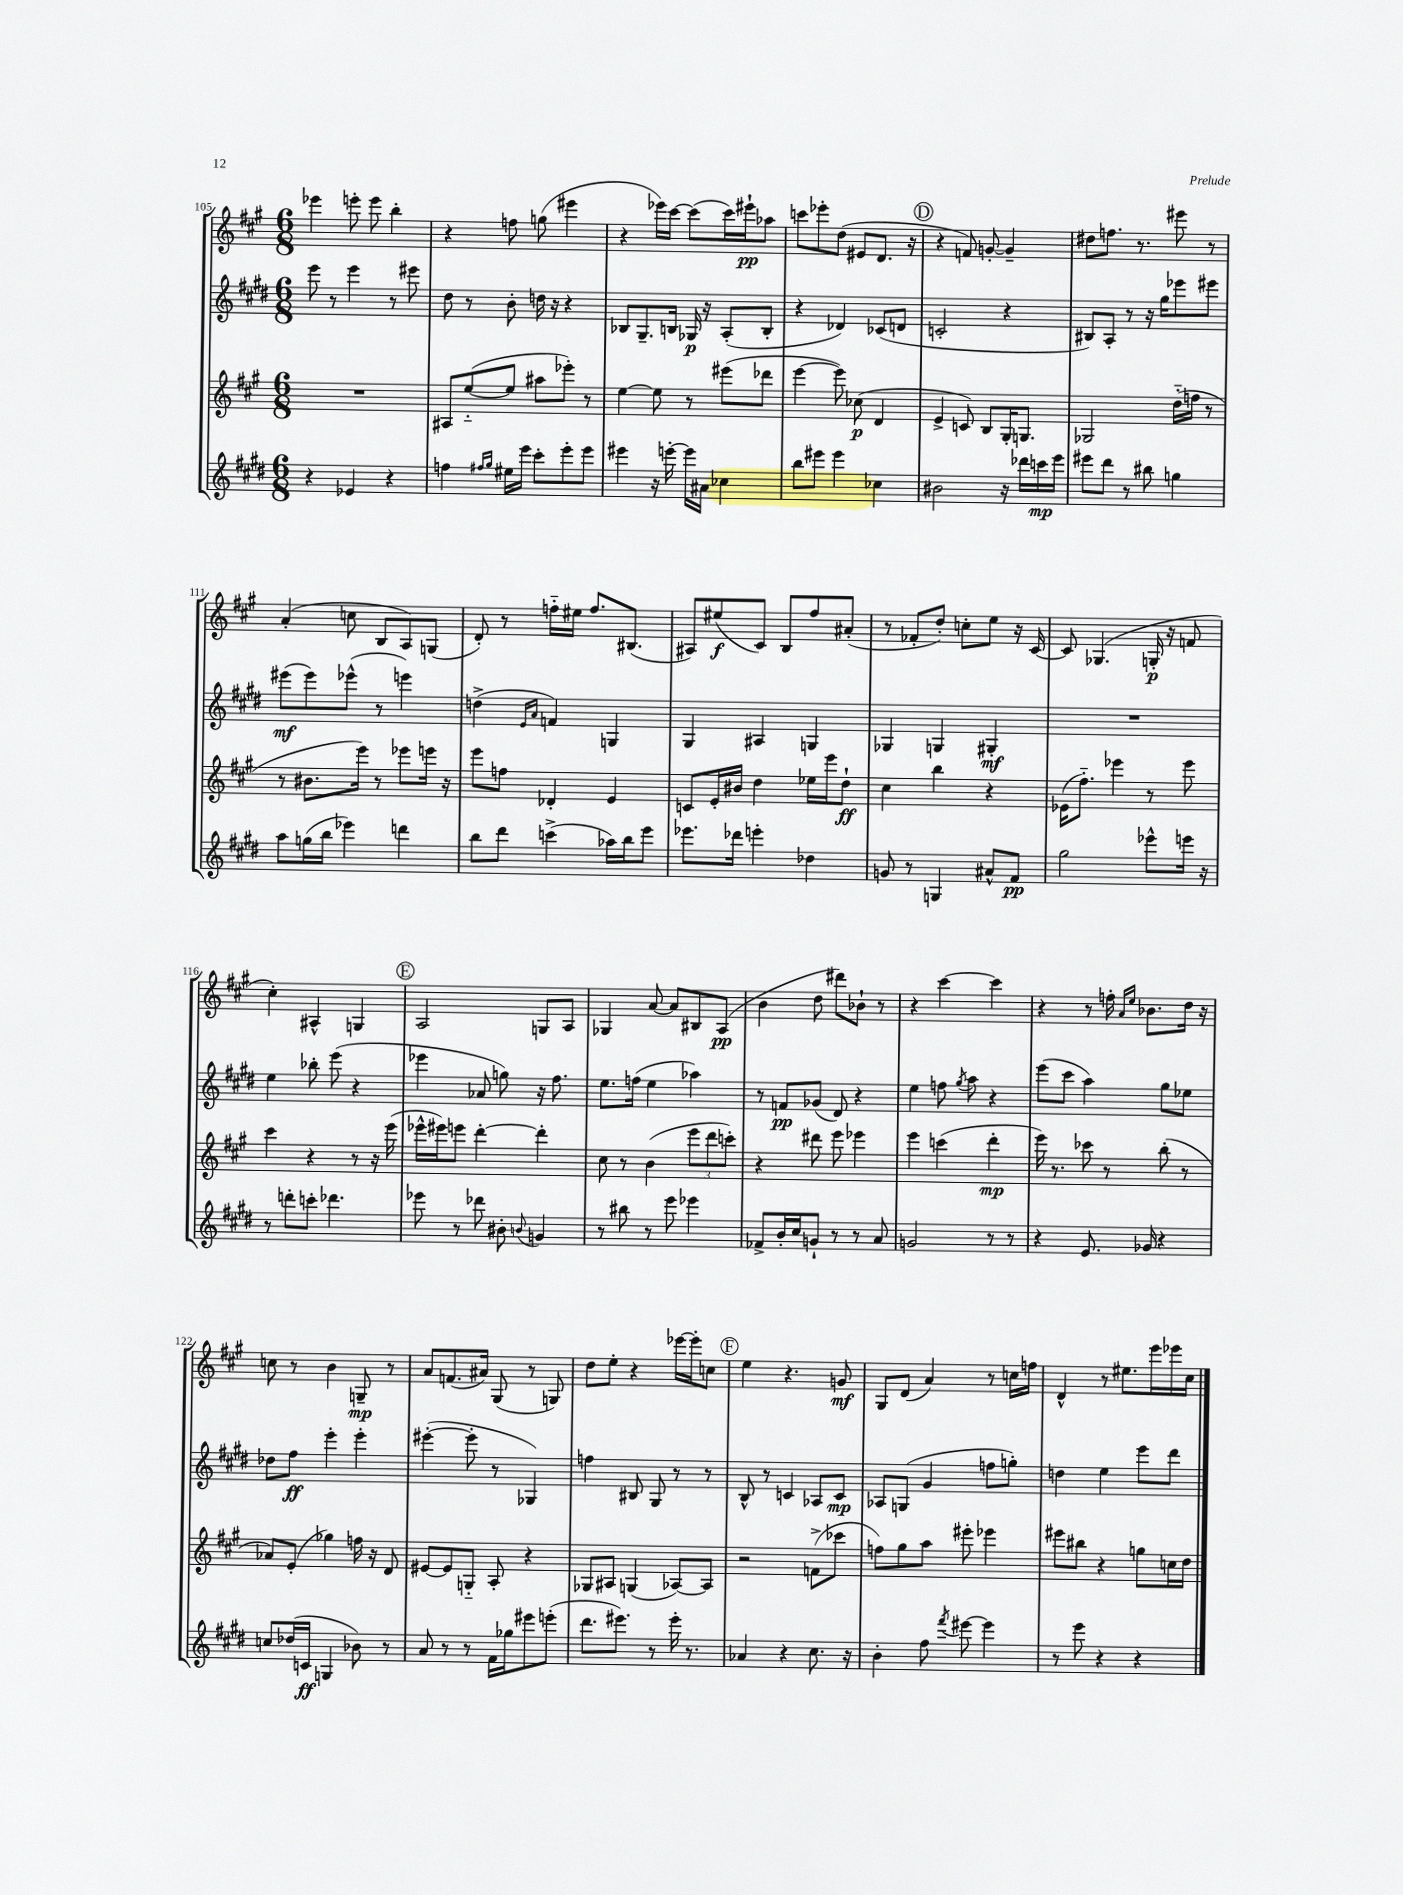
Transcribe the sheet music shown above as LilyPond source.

<<
\new StaffGroup <<
\new Staff = "s0" {
    \clef treble \key a \major \numericTimeSignature \time 6/8
    ees'''4 e'''8-. e'''8 b''4-. |
    r4 f''8 g''8( eis'''4 |
    r4 ees'''16) cis'''16~ cis'''8( cis'''16) eis'''16-!\pp aes''8 |
    c'''8 ees'''8-. d''8( eis'8 d'8. r16 |
    \mark \markup { \circle "D" } r4 f'8) g'8~-. g'4-- |
    dis''8 f''8. r8. eis'''8 r8 |
    a'4-.( c''8 b8 a8) g8( |
    d'8-.) r8 f''16-_ eis''16 f''8. bis8.( |
    ais8) eis''8\f( cis'8) b8 fis''8 ais'8-.( |
    r8 fes'8-. d''8-.) c''8-. e''8 r16 cis'16~ |
    cis'8 ges4.( g16-.\p r16 f'8 |
    cis''4-.) ais4-^ g4 |
    \mark \markup { \circle "E" } a2 g8 a8 |
    ges4 a'8~ a'8 bis8 a8\pp( |
    b'4 d''8 dis'''8) bes'8-! r8 |
    r4 cis'''4~ cis'''4 |
    r4 r8 f''16-. \grace { a'16 e''16 } bes'8. d''16 r16 |
    c''8 r8 b'4 g8--\mp r8 |
    a'8 f'8.( ais'16) gis8( r8 g8) |
    d''8 e''8-. r4 ees'''16~ ees'''16-. c''8 |
    \mark \markup { \circle "F" } e''4 r4. g'8\mf |
    gis8 d'8( a'4) r8 c''16 f''16 |
    d'4-^ r8 eis''8. e'''16 ees'''16 cis''16 \bar "|." |
}
\new Staff = "s1" {
    \clef treble \key e \major \numericTimeSignature \time 6/8
    e'''8 r8 e'''4 r8 eis'''8 |
    dis''8 r8 b'8-. d''16 r16 r4 |
    bes8 gis8.-- b16 ges16\p r16 a8-.( b8-. |
    r4 des'4) ces'8( d'8 |
    \mark \markup { \circle "D" } c'2-. r4 |
    bis8) a8-. r8 r16 gis''16 ees'''8 eis'''8 |
    eis'''8\mf( eis'''8) ees'''8-^( r8 e'''4) |
    d''4->( \grace { e'16 a'16 } f'4) g4 |
    gis4 ais4 g4 |
    ges4 g4 gis4-.\mf |
    R2. |
    e''4 bes''8-. e'''8( r4 |
    \mark \markup { \circle "E" } ees'''4 aes'8 g''8) r16 fis''8. |
    e''8. f''16( e''4 aes''4) |
    r8 f'8\pp ges'8( dis'8) r4 |
    e''4 f''8 \acciaccatura { gis''8 } a''8 r4 |
    e'''8( cis'''8 a''4) gis''8 ees''8 |
    des''8 fis''8\ff e'''4-. e'''4-. |
    eis'''4~-.( eis'''8-. r8 ges4) |
    f''4 bis8 gis8 r8 r8 |
    \mark \markup { \circle "F" } b8-^ r8 c'4 aes8 c'8\mp |
    aes8 g8( gis'4 f''8 g''8-.) |
    d''4 e''4 e'''8 dis'''8 \bar "|." |
}
\new Staff = "s2" {
    \clef treble \key a \major \numericTimeSignature \time 6/8
    R2. |
    ais8 e''8~-_( e''8 ais''8 ees'''8-.) r8 |
    e''4~ e''8 r8 eis'''8( des'''8 |
    e'''4~ e'''8) ces''8\p( d'4 |
    \mark \markup { \circle "D" } e'4-> c'8) b8 gis16-. g8. |
    ges2 d''16-_( f''16 r8 |
    r8 bis'8. e'''16) r8 ees'''8 e'''16 r16 |
    e'''8 f''8 des'4-. e'4 |
    c'8 e'16-. bis'16 d''4 ees''16 e'''16 d''8-!\ff |
    cis''4 b''4 r4 |
    ees'16( fis''8.-_) ees'''4 r8 ees'''8 |
    cis'''4 r4 r8 r16 e'''16( |
    \mark \markup { \circle "E" } ees'''16-^ eis'''16) e'''8 d'''4~-. d'''4-. |
    cis''8 r8 b'4( \tuplet 3/2 { e'''8 d'''8 c'''8-.) } |
    r4 dis'''8 e'''8 ees'''4 |
    e'''4 c'''4( d'''4-.\mp |
    e'''16) r8. ces'''8 r8 b''8-.( r8 |
    aes'8) e'8-.( ges''4) f''16 r16 d'8 |
    eis'8~ eis'8 g8-_ a8-. r4 |
    ges8 ais8 g4( aes8~) aes8 |
    \mark \markup { \circle "F" } r2 f'8->( ces'''8 |
    f''8) gis''8 a''8 eis'''8-. ees'''4 |
    eis'''8 bis''8 r4 g''8 c''16 d''16 \bar "|." |
}
\new Staff = "s3" {
    \clef treble \key e \major \numericTimeSignature \time 6/8
    r4 ees'4 r4 |
    f''4 \grace { fis''16 gis''16 } eis''16 e'''16 cis'''8-. e'''8-. e'''8 |
    eis'''4 r16 e'''16~-. e'''16 ais'16 ces''4 |
    b''8 eis'''8 eis'''4 ces''4 |
    \mark \markup { \circle "D" } bis'2 r16 des'''16 c'''16\mp e'''16 |
    eis'''8 dis'''8 r8 bis''8 g''4 |
    a''8 g''16( b''16 ees'''4) d'''4 |
    b''8 dis'''8 c'''4->( aes''16) b''16 e'''8 |
    ees'''8. des'''16 e'''4-. des''4 |
    g'8 r8 g4 ais'8-^ fis'8\pp |
    gis''2 ees'''8-^ e'''16 r16 |
    r8 d'''8-. c'''8-. des'''4. |
    \mark \markup { \circle "E" } ees'''8 r8 des'''8 bis'8-. \appoggiatura { b'8 } g'4 |
    r8 bis''8 r8 e'''8 ees'''4 |
    fes'8-> b'16-. cis''16 g'8-! r8 r8 a'8 |
    g'2 r8 r8 |
    r4 e'8. ges'16 r4 |
    c''8 des''16( c'16\ff g4 bes'8) r8 |
    a'8 r8 r8 fis'16 ges''16 eis'''8 e'''8-.( |
    dis'''8. eis'''8.) r8 eis'''16-. r8. |
    \mark \markup { \circle "F" } aes'4 r4 cis''8. r16 |
    b'4-. fis''8 \acciaccatura { fis'''8 } eis'''8~ eis'''4 |
    r8 e'''8 r4 r4 \bar "|." |
}
>>
>>
\layout { \context { \Score currentBarNumber = #105 } }
